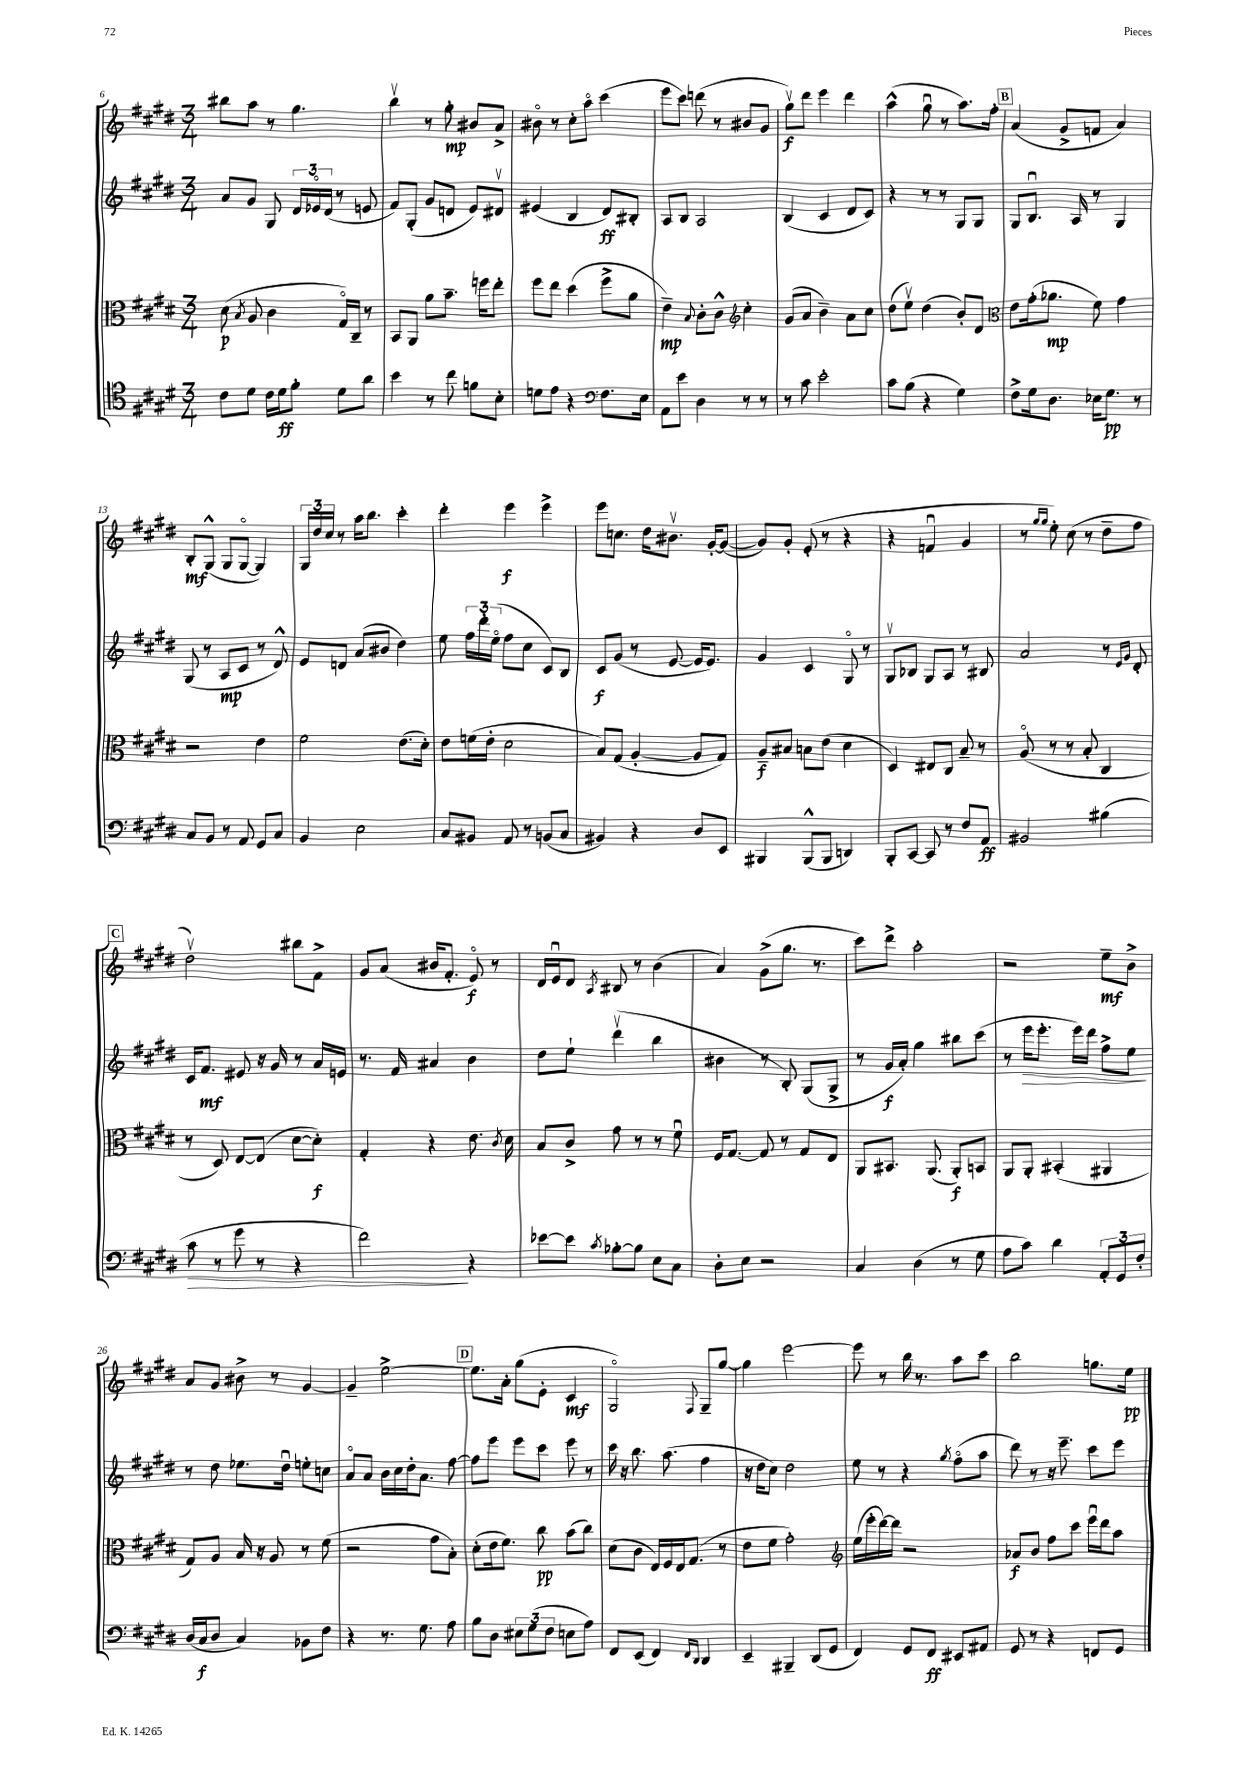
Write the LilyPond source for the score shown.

<<
\new StaffGroup <<
\new Staff = "s0" {
    \clef treble \key e \major \numericTimeSignature \time 3/4
    \autoBeamOff bis''8[ a''8] r8 gis''4. |
    b''4\upbow r8 gis''8-.\mp bis'8[ a'8]-> |
    bis'8\flageolet r8 cis''8[-. a''8]\flageolet cis'''4( |
    e'''8[ cis'''8]) d'''8( r8 bis'8[ gis'8] |
    gis''8[\upbow\f) dis'''8] e'''4 dis'''4 |
    a''4-^( gis''8\downbow r8 a''8.[) fis''16]-. |
    \mark \markup { \box "B" } a'4( gis'8[-> f'8] a'4) |
    b8[-.\mf gis8]-^( gis8[ gis8]~\flageolet gis4) |
    \tuplet 3/2 { gis16[ dis''16 cis''16] } r8 a''16[ b''8.] cis'''4-. |
    dis'''4-. e'''4\f e'''4-> |
    e'''8[ c''8.] dis''16[ bis'8.]\upbow gis'16[~-. gis'8]~( |
    gis'8[) gis'8]-. e'8-.( r8 r4 |
    r4 f'4\downbow gis'4 |
    r8 \grace { gis''16[ gis''16] } e''8-.) cis''8( r8 dis''8[-- fis''8] |
    \mark \markup { \box "C" } dis''2\upbow) bis''8[ fis'8]-> |
    gis'8[ a'8]( bis'16[ fis'8.]-. e'8\flageolet\f) r8 |
    dis'16[ e'16\downbow dis'8] \acciaccatura { a8 } bis8 r8 b'4( |
    a'4) gis'8[->( gis''8.] r8. |
    cis'''8[) dis'''8]-> a''2-. |
    r2 e''8[--\mf b'8]-> |
    a'8[ gis'8] bis'8-> r8 gis'4~ |
    gis'4-- e''2~-> |
    \mark \markup { \box "D" } e''8.[ a'16]-. gis''8[( e'8]-. cis'4\mf |
    gis2\flageolet) \appoggiatura { fis8 } gis8[-- gis''8]~ |
    gis''4 e'''2~ |
    e'''8 r8 b''16 r8. a''8[ cis'''8] |
    b''2 g''8.[ e''16]\pp \bar "|." |
}
\new Staff = "s1" {
    \clef treble \key e \major \numericTimeSignature \time 3/4
    \autoBeamOff a'8[ gis'8] gis8 \tuplet 3/2 { dis'16[ ees'16\flageolet dis'16]( } r8 e'8 |
    fis'8[) gis8]-.( gis'8[ d'8] e'8[) dis'8]\upbow |
    eis'4( b4 dis'8[\ff) bis8]-. |
    a8[ b8] a2 |
    b4( cis'4 dis'8[ cis'8]) |
    r4 r8 r8 gis8[ gis8] |
    \mark \markup { \box "B" } gis8[ b8.]\downbow a16 r8 gis4 |
    gis8( r8 a8[\mp cis'8] r8 dis'8-^) |
    e'8[ d'8] a'8[( bis'8] dis''4) |
    e''8 \tuplet 3/2 { fis''16[ dis'''16-. e''16]\flageolet( } fis''8[ cis''8] cis'8[) b8] |
    cis'8[\f gis'8]( r8 e'8~ e'16[ e'8.]) |
    gis'4 cis'4 gis8\flageolet r8 |
    gis8[\upbow bes8] gis8[ a8] r8 bis8 |
    a'2 r8 \grace { e'16[ gis'16] } dis'8-. |
    \mark \markup { \box "C" } cis'16[ fis'8.]\mf eis'8 r16 gis'16 r8 a'16[ e'16] |
    r8. fis'16 ais'4 b'4 |
    dis''8[ e''8]-! dis'''4\upbow( b''4 |
    bis'4 r8 b8-.) gis8[( gis8]-> |
    r8 gis'16[\f a'16]-.) gis''4 bis''8[ cis'''8]( |
    r8 e'''16[\> e'''8.]-. e'''16[) dis'''16] fis''8[-> e''8]\! |
    r8 dis''8 ees''8.[ dis''16]\downbow e''8[-. c''8] |
    a'8[\flageolet a'8] b'16[ cis''16 dis''16-. a'8.] fis''8~ |
    \mark \markup { \box "D" } fis''8[ e'''8] e'''8[ cis'''8] e'''8 r8 |
    cis'''16 r16 b''8. a''8.( fis''4 |
    r16 dis''16[ cis''8]) dis''2 |
    e''8 r8 r4 \acciaccatura { gis''8 } fis''8[\flageolet( a''8] |
    dis'''8) r8 r16 e'''8.-- cis'''8[ e'''8] \bar "|." |
}
\new Staff = "s2" {
    \clef alto \key e \major \numericTimeSignature \time 3/4
    \autoBeamOff dis'8\p( \acciaccatura { b8 } a8 cis'4 gis16[\flageolet) cis16]-- r8 |
    b,8[ a,8] a'8[ b'8.]-- f''16[ e''8]-. |
    fis''8[ e''8] dis''4( fis''8[-> a'8] |
    e'4--\mp) \appoggiatura { b8 } cis'8[-. cis'8]-^ \clef treble cis''4-. |
    gis'8[( a'8] b'4--) a'8[ cis''8] |
    dis''8[( e''8]\upbow) dis''4( b'8[-.) dis'8] |
    \mark \markup { \box "B" } \clef alto e'8[ gis'16-.( aes'8.]\mp fis'8) gis'4 |
    r2 e'4 |
    fis'2 e'8.[( dis'16]-.) |
    e'8[ f'16( e'16]-. dis'2 |
    b8[) gis8]( a4~-. a8[ gis8]) |
    a8[--\f bis8] b8[ e'8]( dis'4 |
    dis4) eis8[ cis8] b8-- r8 |
    a8\flageolet( r8 r8 b8-. cis4 |
    \mark \markup { \box "C" } r8 dis8) e8[~ e8]( dis'8[~ dis'8]-.\f) |
    gis4-. r4 e'8. \acciaccatura { cis'8 } dis'16 |
    b8[ cis'8]-> gis'8 r8 r8 fis'8\downbow |
    fis16[ gis8.]~ gis8 r8 gis8[ e8] |
    a,8[ bis,8.] a,8.( a,8[-.\f) b,8] |
    a,8[ a,8]-. bis,4-.( ais,4 |
    gis8[) a8] b16 r16 a8 r8 fis'8( |
    r2 gis'8[ b8]-.) |
    \mark \markup { \box "D" } dis'8[-.( e'16 fis'8.]) cis''8\pp b'8[( cis''8]) |
    dis'8[( cis'8] e16[) fis16 e16 gis8.]( r8 |
    e'8[ fis'8] gis'2-.) |
    \clef treble e''16[( e'''16-. dis'''16~) dis'''16] r2 |
    aes'8[\f b'8] fis''8[ cis'''8] e'''16[\downbow dis'''16 a''8] \bar "|." |
}
\new Staff = "s3" {
    \clef tenor \key e \major \numericTimeSignature \time 3/4
    \autoBeamOff cis'8[ dis'8] cis'16[ dis'16\ff fis'8]-. dis'8[ a'8] |
    b'4 r8 cis''8 f'8[ b8]-. |
    d'8[ e'8] r4 \clef bass fis8.[ e16] |
    a,8[ e'8] dis4 r8 r8 |
    r8 cis'8 e'2-. |
    cis'8[ b8]( r4 gis4) |
    \mark \markup { \box "B" } fis8[-> gis16 dis8.] ees16[ gis8.]\pp r8 |
    cis8[ b,8] r8 a,8 gis,8[ cis8] |
    b,4 e2 |
    cis8[ bis,8] a,8 r8 b,8[( cis8] |
    bis,4) r4 dis8[ e,8] |
    bis,,4 bis,,8[-^( bis,,8] d,4) |
    b,,8[-. cis,8]~ cis,8 r8 fis8[ a,8]\ff |
    bis,2 bis4( |
    \mark \markup { \box "C" } cis'8\> r8 gis'8 r8 r4 |
    fis'2\!) r4 |
    ees'8[~ ees'8] \acciaccatura { cis'8 } bes8[~-. bes8] e8[ cis8] |
    dis8[-. e8] r2 |
    cis4 dis4( r8 gis8 |
    a8[ cis'8]) dis'4 \tuplet 3/2 { a,8[-. gis,8 fis8]-. } |
    dis16[( cis16\f dis8] cis4) bes,8[ fis8] |
    r4 r8. gis8. a8 |
    \mark \markup { \box "D" } b8[ dis8] \tuplet 3/2 { eis8[ gis8( fis8] } e8[ a8]) |
    fis,8[ e,8]( fis,4) \grace { fis,16[ dis,16] } dis,4 |
    e,4-- bis,,4-- dis,8[( gis,8] |
    fis,4) gis,8[ fis,8]\ff eis,8[ ais,8] |
    gis,8 r8 r4 f,8[ gis,8] \bar "|." |
}
>>
>>
\layout { \context { \Score currentBarNumber = #6 } }
